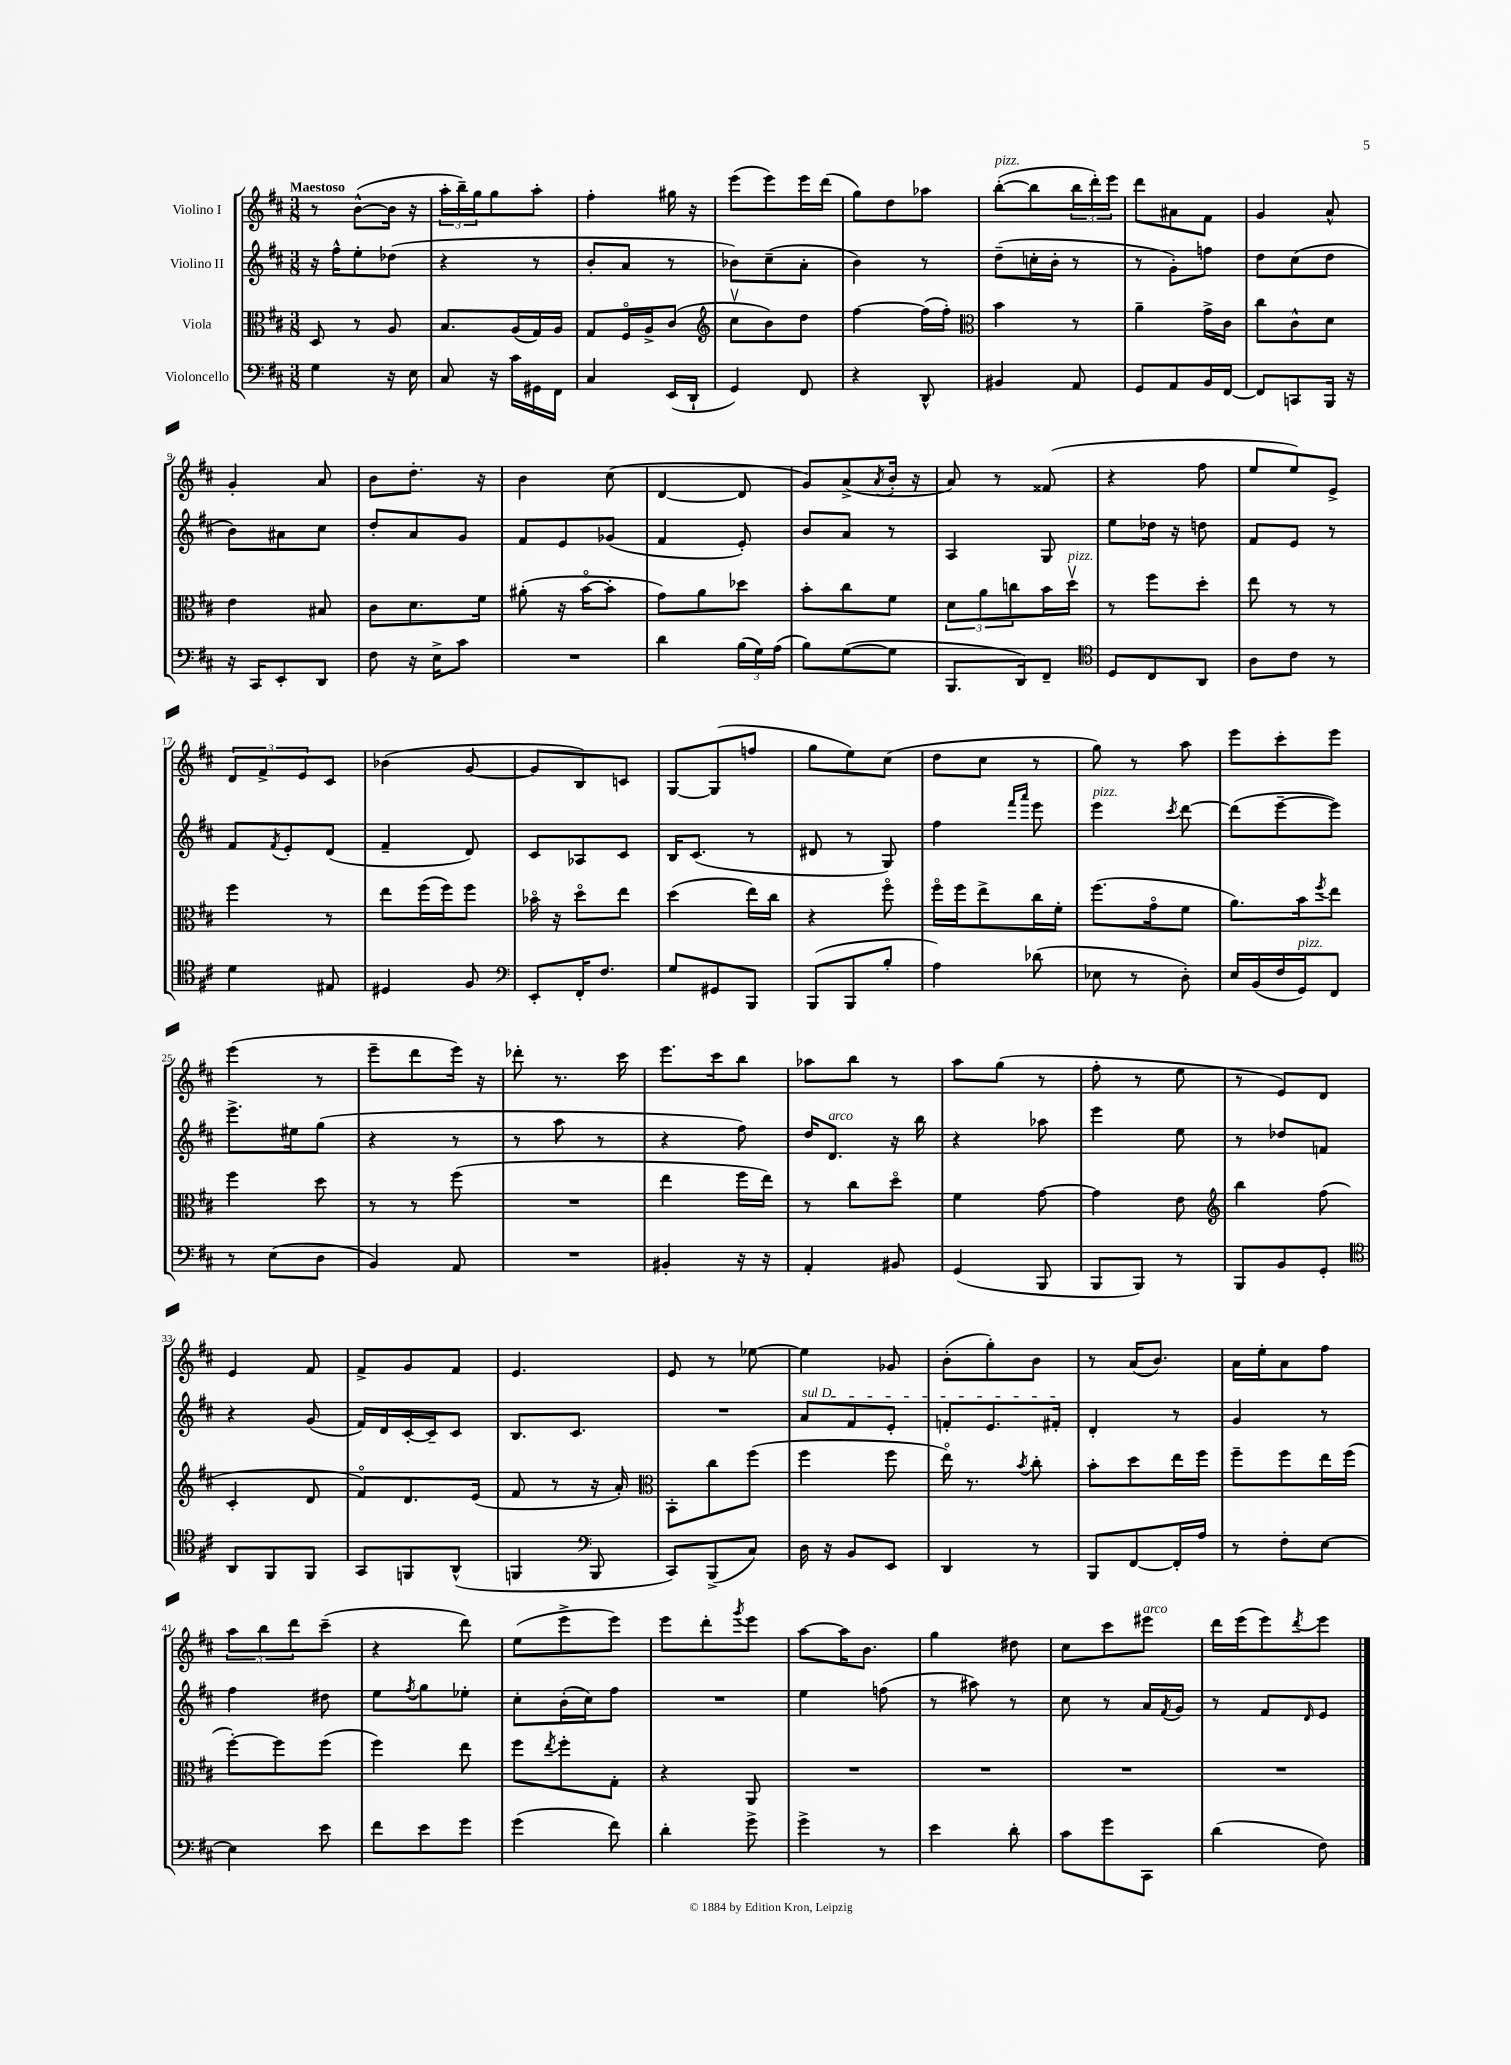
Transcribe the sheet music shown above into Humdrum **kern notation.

**kern	**kern	**kern	**kern
*staff4	*staff3	*staff2	*staff1
*clefF4	*clefC3	*clefG2	*clefG2
*k[f#c#]	*k[f#c#]	*k[f#c#]	*k[f#c#]
*M3/8	*M3/8	*M3/8	*M3/8
4G	8D	16r	8r
.	.	16ff#^^	.
.	8r	8ee'	([8b^^
16r	8A	(8dd-	16b]
16E	.	.	16r
=	=	=	=
8C#	8.B	4r	24aa'
.	.	.	24bb~)
.	.	.	24gg
16r	.	.	8gg
16c#	(16A	.	.
16GG#	16G)	8r	8aa'
16FF#	16A	.	.
=	=	=	=
4C#	8G	8b'	4ff#'
.	16F#o	8a	.
.	16A^	.	.
(16EE	(8c#	8r	16gg#
16DD`	.	.	16r
=	=	=	=
*	*clefG2	*	*
4GG)	8cc#v	8b-)	(8eee
.	8b)	(8cc#~	8eee)
8FF#	8dd	8a'	16eee
.	.	.	(16ddd
=	=	=	=
4r	[4ff#	4b)	8gg)
.	.	.	8dd
8DD^^	(16ff#]	8r	8aa-
.	16ff#')	.	.
=	=	=	=
*	*clefC3	*	*
4BB#	4b	(8dd~	([8bb'
.	.	16cc'	8bb]
.	.	16b'	.
8AA	8r	8r	24bb
.	.	.	24ddd')
.	.	.	24eee
=	=	=	=
8GG	4a~	8r	8ddd
8AA	.	8g')	8a#
16BB	16g^	8ff	8f#
[16FF#	16c#	.	.
=	=	=	=
8FF#]	8cc#	8dd	4g
8CC	8c#^^	(8cc#	.
16BBB	8d	8dd	8a^^
16r	.	.	.
=	=	=	=
16r	4e	8b)	4g'
16CC#	.	.	.
8EE'	.	8a#	.
8DD	8B#	8cc#	8a
=	=	=	=
8F#	8c#	8dd'	8b
16r	8.d	8a	8.dd'
16E^	.	.	.
8c#	.	8g	.
.	16f#	.	16r
=	=	=	=
4.r	(8a#'	8f#	4b
.	16r	8e	.
.	[16bo	.	.
.	8b']	(8g-	(8cc#
=	=	=	=
4d	8g)	4f#	[4d
.	8a	.	.
(24B	8dd-	8e')	8d]
24G)	.	.	.
(24A	.	.	.
=	=	=	=
8B)	8b'	8b	8g)
([8G	8cc#	8a	(8a^
.	.	.	8qa
8G]	8f#	8r	16b'
.	.	.	16r
=	=	=	=
8.BBB	12d	4A	8a)
.	12a	.	.
.	.	.	8r
.	12cc	.	.
16DD)	.	.	.
8FF#~	16b	8G	(8f##
.	16ddv	.	.
=	=	=	=
*clefC4	*	*	*
8D	8r	8ee	4r
8C#	8ff#	16dd-	.
.	.	16r	.
8AA	8dd'	8dd	8ff#
=	=	=	=
8A	8ee	8f#	8ee
8c#	8r	8e	8ee)
8r	8r	8r	8e^
=	=	=	=
4d	4ff#	8f#	12d
.	.	.	12f#^
.	.	8qf#	.
.	.	8e'	.
.	.	.	12e
8E#	8r	(8d	8c#
=	=	=	=
4D#	8ee	4f#~	(4b-
.	(16ff#	.	.
.	16ff#)	.	.
8F#	8ff#	8d)	[8g
=	=	=	=
*clefF4	*	*	*
8EE'	16b-o	8c#	8g]
.	16r	.	.
16FF#'	8ddo	8A-	8B)
8.F#	.	.	.
.	8ee	8c#	8c
=	=	=	=
8G	(4dd	16B	[8G
.	.	(8.c#	.
8GG#	.	.	(8G]
8BBB	16ee)	8r	8ff
.	16cc#	.	.
=	=	=	=
(8BBB	4r	8d#	8gg
8BBB	.	8r	8ee)
8B'	8ff#o	8G)	(8cc#
=	=	=	=
4A)	16ff#o	4ff#	8dd
.	16ff#	.	.
.	8ee^	.	8cc#
.	.	16qqfff#	.
.	.	16qqaaa	.
(8d-	16cc#	8eee	8r
.	16f#'	.	.
=	=	=	=
8E-	(8.ff#	4eee	8gg)
8r	.	.	8r
.	16go	.	.
.	.	8qccc#	.
8D')	8f#	[8ddd	8aa
=	=	=	=
16E	8.a)	(8ddd]	8eee
(16BB	.	.	.
16F#	.	[8eee~	8ccc#'
16GG)	16b	.	.
.	8qff#	.	.
8FF#	8ee	8eee])	8eee
=	=	=	=
8r	4ff#	8.eee^	(4eee
(8E	.	.	.
.	.	16ee#	.
8D	8dd	(8gg	8r
=	=	=	=
4BB)	8r	4r	8eee~
.	8r	.	8ddd
8AA	(8ff#	8r	16eee)
.	.	.	16r
=	=	=	=
4.r	4.r	8r	8ddd-'
.	.	8aa	8.r
.	.	8r	.
.	.	.	16ccc#
=	=	=	=
4BB#'	4ee	4r	8.eee
.	.	.	16ccc#
16r	16ff#	8ff#)	8bb
16r	16ee)	.	.
=	=	=	=
4AA'	8r	16dd	8aa-
.	.	8.d	.
.	8cc#	.	8bb
8BB#	8ddo	16r	8r
.	.	16bb	.
=	=	=	=
(4GG	4f#	4r	8aa
.	.	.	(8gg
8BBB	[8g	8aa-	8r
=	=	=	=
8BBB	4g]	4eee	8ff#'
8BBB)	.	.	8r
8r	8e	8ee	8ee
=	=	=	=
*	*clefG2	*	*
8BBB	4bb	8r	8r
8BB	.	8dd-	8e)
8GG'	(8ff#	8f	8d
=	=	=	=
*clefC4	*	*	*
8AA	4c#'	4r	4e
8FF#	.	.	.
8FF#	8d	(8g	8f#
=	=	=	=
8GG	8f#o)	16f#)	8f#^
.	.	16d	.
8FF	8.d	[16c#'	8g
.	.	16c#~]	.
(8AA^^	.	8c#	8f#
.	(16e	.	.
=	=	=	=
4FF	8f#	8.B	4.e
.	8r	.	.
.	.	8.c#	.
*clefF4	*	*	*
8BBB	16r	.	.
.	16a')	.	.
=	=	=	=
*	*clefC3	*	*
8CC#)	8BB'	4.r	8e
(8BBB^	8cc#	.	8r
8C#)	(8ff#	.	[8ee-
=	=	=	=
16D	4ff#	8a	4ee-]
16r	.	.	.
8BB	.	8f#	.
8EE	8ff#	8e'	8g-
=	=	=	=
4DD	16eeo)	8f'	(8b'
.	8.r	.	.
.	.	8.e	8gg')
.	8qb	.	.
8r	8cc#'	.	8b
.	.	16f#'	.
=	=	=	=
8BBB	8b'	4d'	8r
[8FF#	8dd	.	(16a
.	.	.	8.b)
16FF#']	16ee	8r	.
16A	16ff#	.	.
=	=	=	=
8r	8ff#~	4g	16a
.	.	.	16ee'
8F#'	8ff#	.	8a
[8E	16ee	8r	8ff#
.	(16ff#	.	.
=	=	=	=
4E]	[8ff#')	4ff#	12aa
.	.	.	12bb
.	8ff#]	.	.
.	.	.	12ddd
8e	(8ff#	8dd#	(8ccc#~
=	=	=	=
8f#	4ff#)	8ee	4r
.	.	8qff#	.
8e	.	8gg	.
8g	8ee	8ee-'	8ddd)
=	=	=	=
(4g	8ff#	8cc#'	(8ee
.	8qee	.	.
.	8ff#'	(16b'	8eee^
.	.	16cc#)	.
8f#)	8G'	8ff#	8eee)
=	=	=	=
4d'	4r	4.r	8eee
.	.	.	8ddd'
.	.	.	8qggg
8g^	8AA	.	8eee
=	=	=	=
4g^	4.r	4ee	[8aa
.	.	.	16aa]
.	.	.	8.b
8r	.	(8ff	.
=	=	=	=
4e	4.r	8r	4gg
.	.	8aa#)	.
8d'	.	8r	8dd#
=	=	=	=
8c#	4.r	8cc#	8cc#
8g	.	8r	8ccc#
8CC#	.	16a	8eee#
.	.	8qf#	.
.	.	16g	.
=	=	=	=
(4d	4.r	8r	16ddd
.	.	.	(16eee
.	.	8f#	8eee)
.	.	16qqd	8qddd
8F#)	.	8e	8eee
==	==	==	==
*-	*-	*-	*-
